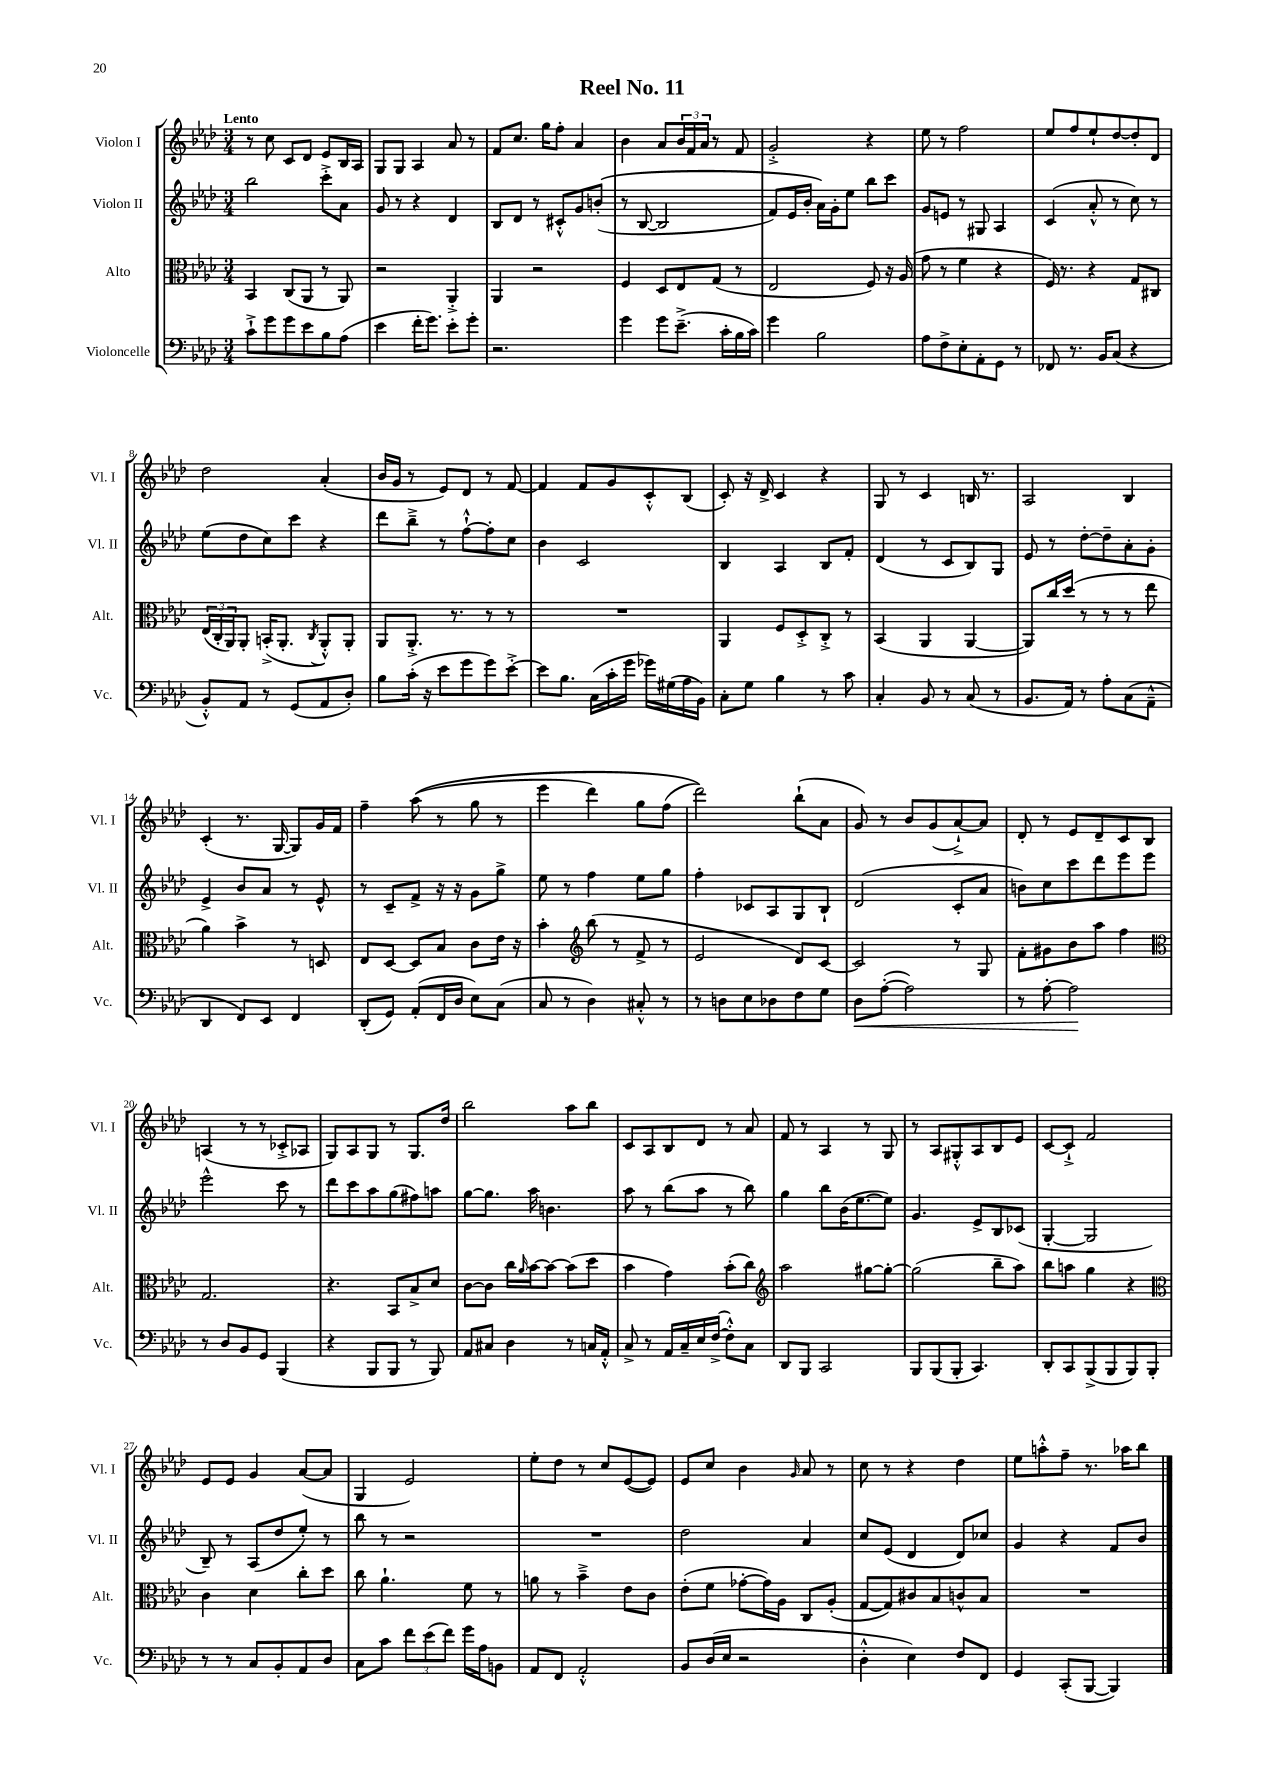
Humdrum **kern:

**kern	**kern	**kern	**kern
*staff4	*staff3	*staff2	*staff1
*clefF4	*clefC3	*clefG2	*clefG2
*k[b-e-a-d-]	*k[b-e-a-d-]	*k[b-e-a-d-]	*k[b-e-a-d-]
*M3/4	*M3/4	*M3/4	*M3/4
8c`^\L	4BB-/	2bb-\	8r
8g\	.	.	8cc\
8g\	(8C/L	.	8c/L
8e-\	8AA-/J	.	8d-/J
8B-\	8r	8ccc'^\L	8e-/L
(8A-\J	8AA-/)	8a-\J	16B-/L
.	.	.	16A-/JJ
=	=	=	=
4e-\	2r	8g/	8G/L
.	.	8r	8G/J
16f'\LK	.	4r	4A-/
8.g\J)	.	.	.
8e-'\L	4AA-'^/	4d-/	8a-/
8g'\J	.	.	8r
=	=	=	=
2.r	4AA-/	8B-/L	8f/L
.	.	8d-/J	8.cc/J
.	2r	8r	.
.	.	.	16gg\LK
.	.	8c#'^^/L	8ff'\J
.	.	8g/	4a-/
.	.	&((8b'/J	.
=	=	=	=
4g\	4F/	8r	4b-\
.	.	[8B-/	.
8g\L	8D-/L	2B-/]	8a-/L
(8.e-~^\J	8E-/	.	24b-/L
.	.	.	24f/
.	.	.	24a-/JJ
.	(8G/J	.	8r
16c'\LL	.	.	.
16B-\	8r	.	8f/
16c\JJ)	.	.	.
=	=	=	=
4g\	2E-/	8f/L)	2g'^/
.	.	16e-/L	.
.	.	16b-'/JJ	.
2B-\	.	16a-\LL&)	.
.	.	16g'\J	.
.	.	8ee-\J	.
.	8F/)	8bb-\L	4r
.	16r	8ccc\J	.
.	(16A-/	.	.
=	=	=	=
8A-\L	8g\	8g/L	8ee-\
8F^\	8r	8e/J	8r
8E-'\	4f\	8r	2ff\
8AA-'\	.	8G#/	.
8GG\J	4r	4A-/	.
8r	.	.	.
=	=	=	=
8FF-/	16F/)	(4c/	8ee-/L
.	8.r	.	.
8.r	.	.	8ff/
.	4r	8a-'^^/	8ee-`/
16BB-/LK	.	.	.
(8C/J	.	8r	[8dd-/
4r	8G/L	8cc\)	8dd-'/]
.	8C#/J	8r	8d-/J
=	=	=	=
8BB-'^^/L)	(24E-/LL	(8ee-\L	2dd-\
.	24C'/	.	.
.	24AA-/J)	.	.
8AA-/J	8AA-'/J	8dd-\	.
8r	(16BB'^/LK	8cc\)	.
.	8.AA-'/J	.	.
(8GG/L	.	8ccc\J	.
.	8qC/	.	.
8AA-/	8AA-'^^/L)	4r	(4a-'/
8D-'/J)	8AA-'/J	.	.
=	=	=	=
8B-\L	8AA-/L	8ddd-\L	16b-/LL
.	.	.	16g/JJ
(16c'\Jk	8.AA-'^/J	8bb-~^\J	8r
16r	.	.	.
8e-\L	.	8r	8e-/L)
.	8.r	.	.
8g\	.	[8ff`^^\L	8d-/J
8g\)	8r	8ff'\]	8r
[8e-'^\J	8r	8cc\J	[8f/
=	=	=	=
8e-\]L	2.r	4b-\	4f/]
8.B-\J	.	.	.
.	.	2c/	8f/L
(16C\LL	.	.	.
16c'\	.	.	8g/
16g\JJ	.	.	.
16g-\LL)	.	.	8c'^^/
(16G#\	.	.	.
16A-\	.	.	(8B-/J
16BB-\JJ)	.	.	.
=	=	=	=
8C'\L	4AA-/	4B-/	8c'/)
8G\J	.	.	16r
.	.	.	16d-^/
4B-\	8F/L	4A-/	4c/
.	8D-'^/	.	.
8r	8C'^/J	8B-/L	4r
8c\	8r	8f'/J	.
=	=	=	=
4C'/	(4BB-/	(4d-/	8G/
.	.	.	8r
8BB-/	4AA-/	8r	4c/
8r	.	8c/L	.
(8C/	[4AA-/	8B-/)	16B/
.	.	.	8.r
8r	.	8G/J	.
=	=	=	=
8.BB-/L	8AA-/]L)	8e-/	2A-/
.	16cc/L	8r	.
16AA-/Jk)	(16dd-/JJ	.	.
8r	8r	[8dd-'\L	.
8A-'\L	8r	8dd-~\]	.
(8C\	8r	8a-'\	4B-/
8AA-~^^\J	8ee-\	8g'\J	.
=	=	=	=
4DD-/	4a-\)	4e-^/	(4c'/
8FF/L)	4b-^\	8b-/L	8.r
8EE-/J	.	8a-/J	.
.	.	.	[16G/
4FF/	8r	8r	8G/]L)
.	8D/	8e-^^/	16g/L
.	.	.	16f/JJ
=	=	=	=
(8DD-'/L	8E-/L	8r	4ff~\
8GG/J)	[8D-/J	8c~/L	.
(8AA-'/L	8D-/]L	8f^/J	&((8aa-\
16FF/L	8B-/J	16r	8r
16D-/JJ	.	16r	.
8E-\L)	8c\L	8g\L	8gg\
(8C\J	16e-\Jk	8gg^\J	8r
.	16r	.	.
=	=	=	=
8C/	4b-'\	8ee-\	4eee-\
8r	.	8r	.
*	*clefG2	*	*
4D-\)	(8bb-\	4ff\	4ddd-\)
.	8r	.	.
8C#'^^/	8f^/	8ee-\L	8gg\L
8r	8r	8gg\J	(8ff\J
=	=	=	=
8r	2e-/	4ff'\	2ddd-\)&)
8D\L	.	.	.
8E-\	.	8c-/L	.
8D-\	.	8A-/	.
8F\	8d-/L)	8G/	(8bb-`\L
8G\J	[8c/J	8B-`/J	8a-\J
=	=	=	=
8D-\L	2c/]	(2d-/	8g/)
([8A-'\J	.	.	8r
2A-\])	.	.	8b-/L
.	.	.	(8g/
.	8r	8c'/L	[8a-`^/)
.	8G/	8a-/J	8a-/]J
=	=	=	=
8r	8f'\L	8b\L)	8d-'/
[8A-'\	8g#\	8cc\	8r
2A-\]	8b-\	8ccc\	8e-/L
.	8aa-\J	8ddd-\	8d-~/
.	4ff\	8eee-\	8c/
.	.	8eee-\J	8B-/J
=	=	=	=
*	*clefC3	*	*
8r	2.G/	2eee-^^\	(4A/
8D-/L	.	.	.
8BB-/	.	.	8r
8GG/J	.	.	8r
(4BBB-/	.	8ccc\	8c-'^/L
.	.	8r	8A-/J
=	=	=	=
4r	4.r	8ddd-\L	8G/L)
.	.	8ccc\	8A-/
8BBB-/L	.	8aa-\	8G/J
8BBB-/J	8BB-/L	(8gg\	8r
8r	8B-^/	8ff#\)	8.G/L
8BBB-/)	8d-/J	8aa\J	.
.	.	.	16dd-/Jk
=	=	=	=
8AA-/L	[8c\L	[8gg\L	2bb-\
8C#/J	8c\]J	8.gg\]J	.
4D-\	16cc\LL	.	.
.	16qqa-/	.	.
.	[16b-\J	16aa-\	.
.	8b-\_J	4.b\	.
8r	(8b-\]L	.	8aa-\L
16C/LL	8dd-\J	.	8bb-\J
16AA-'^^/JJ	.	.	.
=	=	=	=
8C^/	4b-\	8aa-\	8c/L
8r	.	8r	8A-/
16AA-/LL	4g\)	(8bb-\L	8B-/
16C~/	.	.	.
16E-/	.	8aa-\J	8d-/J
([16F^/JJ	.	.	.
8F'^^\]L)	(8b-'\L	8r	8r
8C\J	8cc\J)	8bb-\)	8a-/
=	=	=	=
*	*clefG2	*	*
8DD-/L	2aa-\	4gg\	8f/
8BBB-/J	.	.	8r
2CC/	.	8bb-\L	4A-/
.	.	(16b-\K	.
.	.	[8.ee-\	.
.	[8gg#\L	.	8r
.	8gg#'\_J	8ee-\]J)	8G/
=	=	=	=
8BBB-/L	(2gg#\]	4.g/	8r
(8BBB-/	.	.	8A-/L
8BBB-'/J	.	.	8G#'^^/
4.CC/)	.	8e-^/L	8A-/
.	8bb-~\L	8B-/	8B-/
.	8aa-\J)	(8c-/J	8e-/J
=	=	=	=
8DD-'/L	8bb-\L	[4G'/	[8c/L
8CC/	8aa\J	.	8c`^/]J
(8BBB-^/	4gg\	2G/]	2f/
8BBB-/	.	.	.
8BBB-/)	4r	.	.
8BBB-'/J	.	.	.
=	=	=	=
*	*clefC3	*	*
8r	4c\	8B-~/)	8e-/L
8r	.	8r	8e-/J
8C/L	4d-\	(8A-/L	4g/
8BB-'/	.	8dd-/	.
8AA-/	8cc'\L	8ee-'/J)	([8a-/L
8D-/J	8dd-\J	8r	8a-/]J
=	=	=	=
8C\L	8cc\	8bb-\	4G/
8c\J	4.a-`\	8r	.
12f\L	.	2r	2e-/)
(12e-\	.	.	.
12f\J)	.	.	.
16g\LL	8f\	.	.
16A-\J	.	.	.
8BB\J	8r	.	.
=	=	=	=
8AA-/L	8a\	2.r	8ee-'\L
8FF/J	8r	.	8dd-\J
2AA-'^^/	4b-~^\	.	8r
.	.	.	8cc/L
.	8e-\L	.	([8e-/
.	8c\J	.	8e-/]J)
=	=	=	=
8BB-/L	(8e-'\L	2dd-\	8e-/L
(16D-/L	8f\J	.	8cc/J
16E-/JJ	.	.	.
2r	[8g-'\L	.	4b-\
.	16g-\]L)	.	.
.	16A-\JJ	.	.
.	.	.	16qqg/
.	8C/L	4a-/	8a-/
.	(8A-'/J	.	8r
=	=	=	=
4D-'^^\	[8G/L	8cc/L	8cc\
.	8G/])	(8e-/J	8r
4E-\)	8c#/	4d-/	4r
.	8B-/	.	.
8F/L	8c^^/	8d-/L)	4dd-\
8FF/J	8B-/J	8cc-/J	.
=	=	=	=
4GG/	2.r	4g/	8ee-\L
.	.	.	8aa'^^\
(8CC'/L	.	4r	8ff~\J
[8BBB-/J	.	.	8.r
4BBB-/])	.	8f/L	.
.	.	.	16aa-\LK
.	.	8b-/J	8bb-\J
==	==	==	==
*-	*-	*-	*-
